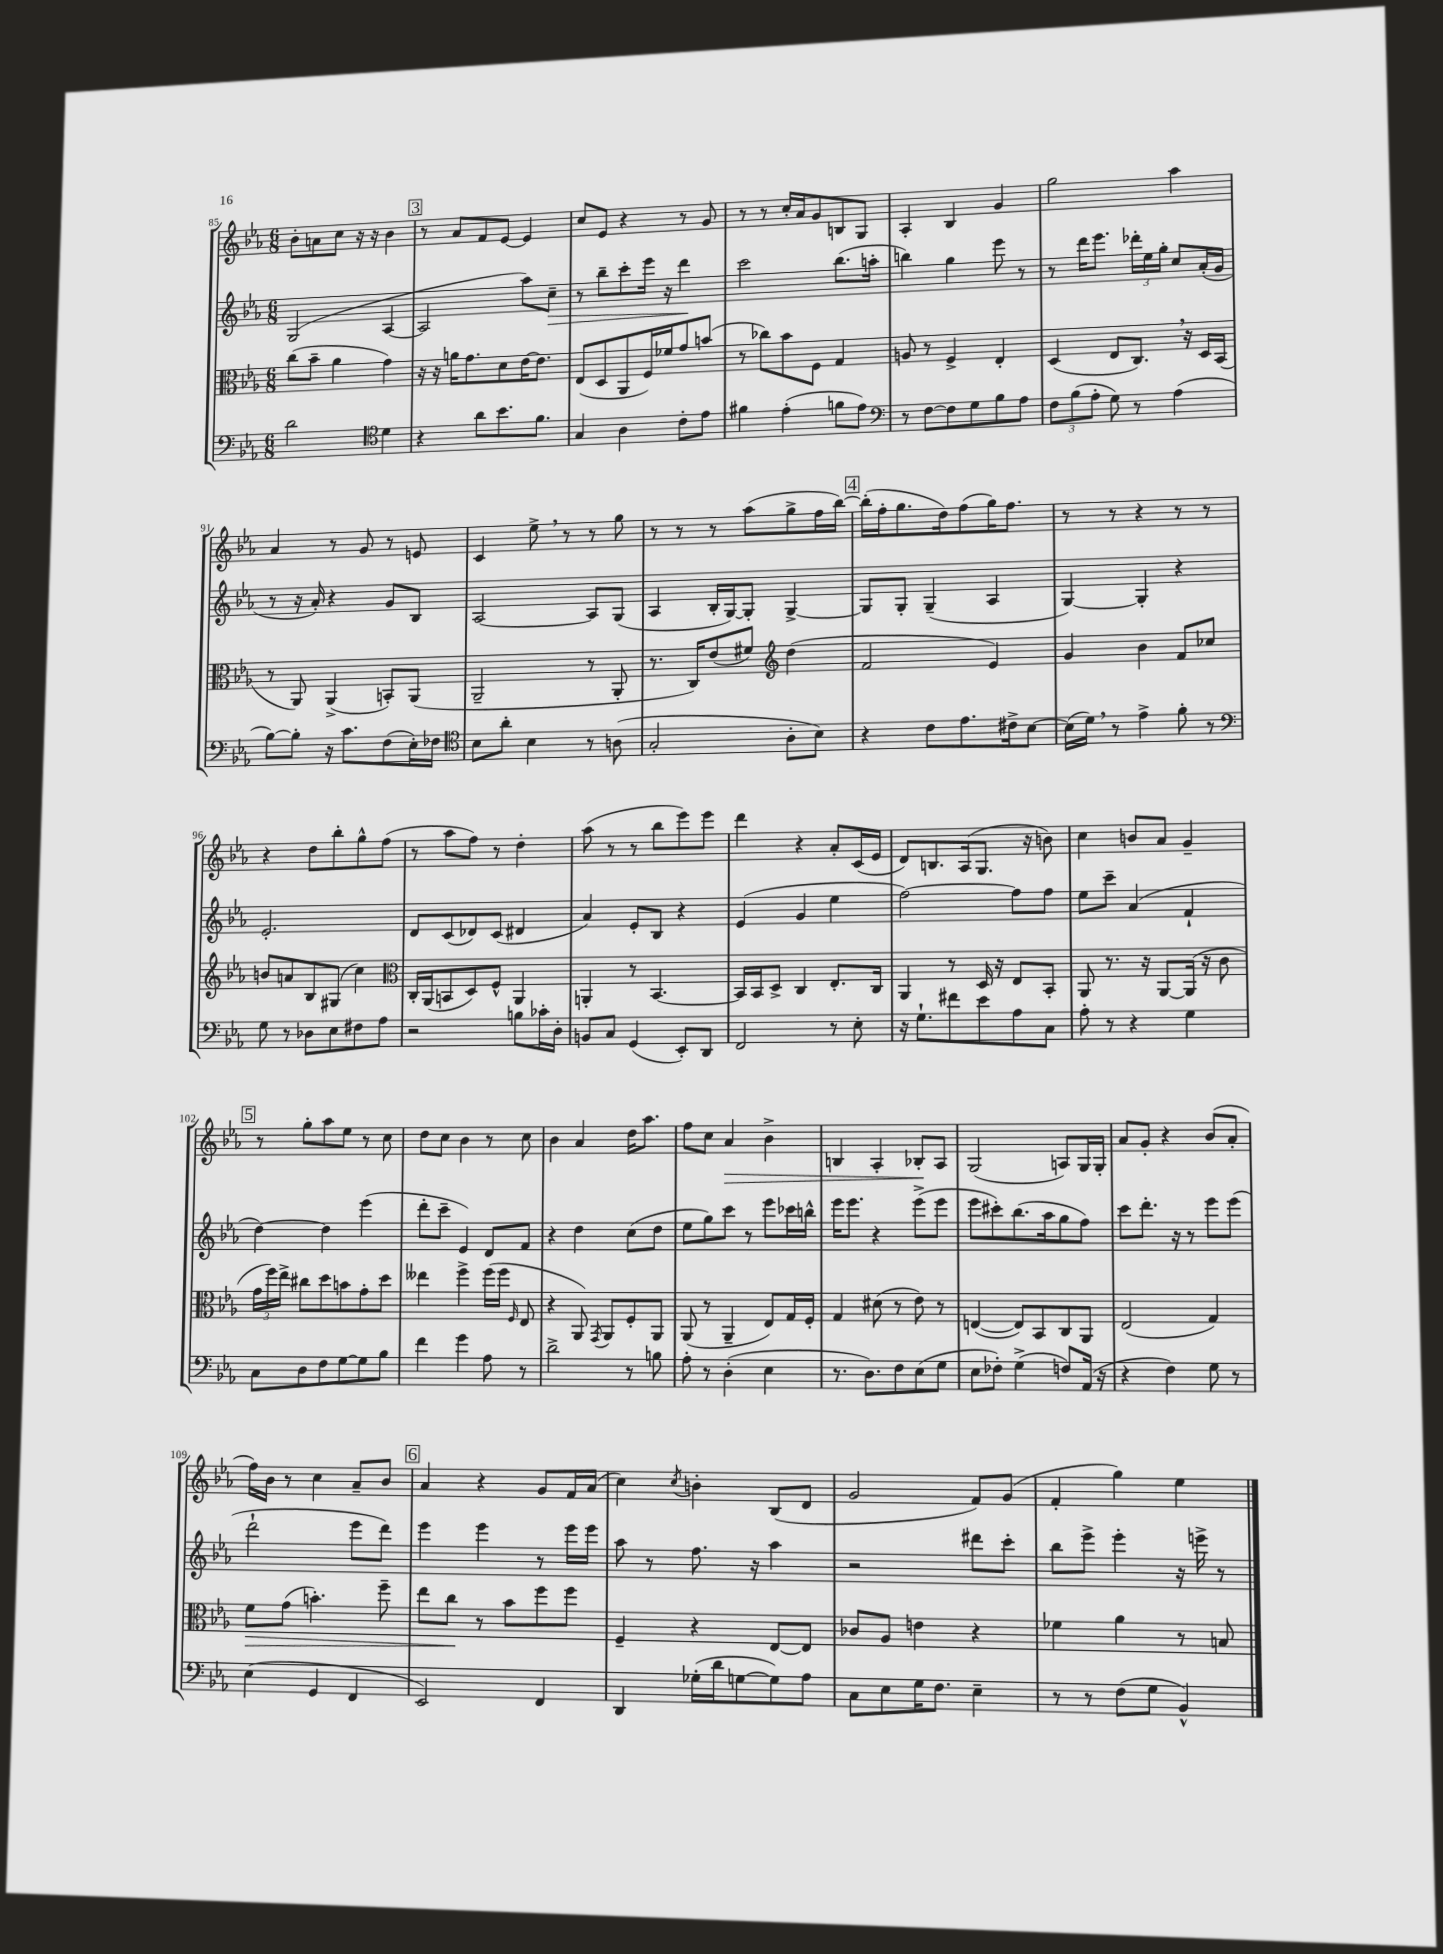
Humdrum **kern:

**kern	**kern	**dynam	**kern	**dynam	**kern	**dynam
*part4	*part3	*part3	*part2	*part2	*part1	*part1
*staff4	*staff3	*staff3	*staff2	*staff2	*staff1	*staff1
*clefF4	*clefC3	*	*clefG2	*	*clefG2	*
*k[b-e-a-]	*k[b-e-a-]	*	*k[b-e-a-]	*	*k[b-e-a-]	*
*M6/8	*M6/8	*	*M6/8	*	*M6/8	*
=85	=85	=85	=85	=85	=85	=85
2d\	(8cc\L	.	(2G/	.	8b-'\L	.
.	8b-~\J	.	.	.	8an\	.
.	4a-\	.	.	.	8cc\J	.
.	.	.	.	.	16r	.
.	.	.	.	.	16r	.
*clefC4	*	*	*	*	*	*
4d\	4g\)	.	[4A-/	.	4b-\	.
!!LO:REH:place=s1:t=3
=86	=86	=86	=86	=86	=86	=86
4r	16r	.	2A-/]	.	8r	.
.	16r	.	.	.	.	.
.	16an\KL	.	.	.	8a-/L	.
.	8.g\	.	.	.	.	.
8a-\L	.	.	.	.	8f/	.
8.b-\	8d\	.	.	.	[8e-/J	.
.	[16e-\K	.	8aa-\L)	.	4e-/]	.
8.f\J	8.e-\J]	.	.	.	.	.
!	!	!	!	!LO:HP:b	!	!
.	.	.	8cc~\J	>	.	.
=87	=87	=87	=87	=87	=87	=87
4G/	(8E-/L	.	8r	.	8cc/L	.
.	8D/	.	8bb-~\L	.	8e-/J	.
4A-\	8AA-/	.	8ccc'\	.	4r	.
.	16F/L)	.	16eee-\Jk	.	.	.
.	16f-X/J	.	16r	.	.	.
8c'\L	8g/	.	4ddd\	.	8r	.
8e-\J	(8bn/J	.	.	.	8g/	.
.	.	.	.	]	.	.
=88	=88	=88	=88	=88	=88	=88
4f#X\	8r	.	2ccc\	.	8r	.
.	8cc-X\L)	.	.	.	8r	.
(4e-'\	8b-\	.	.	.	16cc'/LL	.
.	.	.	.	.	16a-/J	.
.	8F\J	.	.	.	8g/	.
8fn\L	4G/	.	(8.bb-\L	.	8Bn/	.
8e-\J)	.	.	.	.	8G/J	.
.	.	.	16aan'\Jk	.	.	.
=89	=89	=89	=89	=89	=89	=89
*clefF4	*	*	*	*	*	*
8r	8An/	.	4bbn\)	.	4A-'/	.
[8F\L	8r	.	.	.	.	.
8F\]	4F^/	.	4gg\	.	4B-/	.
8G\	.	.	.	.	.	.
8B-\	4E-'/	.	8eee-\	.	4g/	.
8A-\J	.	.	8r	.	.	.
=90	=90	=90	=90	=90	=90	=90
12F\L	(4D/	.	8r	.	2gg\	.
(12B-\	.	.	.	.	.	.
.	.	.	16ddd\KL	.	.	.
12A-'\J	.	.	.	.	.	.
.	.	.	8.eee-\J	.	.	.
8G\)	8E-/L	.	.	.	.	.
8r	8.C,/J)	.	24ddd-X'\LL	.	.	.
.	.	.	24ee-\	.	.	.
.	.	.	24gg'\JJ	.	.	.
(4A-\	.	.	8cc/L	.	4aa-\	.
.	16r	.	.	.	.	.
.	16D/LL	.	(16a-'/L	.	.	.
.	(16BB-/JJ	.	16g/JJ	.	.	.
!!LO:LB:g=z
=91	=91	=91	=91	=91	=91	=91
[8B-\L)	8r	.	8r	.	4a-/	.
8B-'\J]	8AA-/)	.	16r	.	.	.
.	.	.	16a-'/)	.	.	.
16r	(4AA-^/	.	4r	.	8r	.
8.c\L	.	.	.	.	.	.
.	.	.	.	.	8g/	.
(8F\	8BBn'/L)	.	8g/L	.	8r	.
16E-'\L)	(8AA-/J	.	8B-/J	.	8en/	.
16F-X\JJ	.	.	.	.	.	.
=92	=92	=92	=92	=92	=92	=92
*clefC4	*	*	*	*	*	*
8B-\L	2AA-~/	.	[2A-/	.	4c/	.
8a-'\J	.	.	.	.	.	.
4B-\	.	.	.	.	8ee-^,\	.
.	.	.	.	.	8r	.
8r	8r	.	8A-/L]	.	8r	.
(8An\	8AA-'/	.	(8G/J	.	8gg\	.
=93	=93	=93	=93	=93	=93	=93
2G'/	8.r	.	4A-/	.	8r	.
.	.	.	.	.	8r	.
.	16C/KL)	.	.	.	.	.
.	(8e-/	.	16B-'/LL	.	8r	.
.	.	.	[16G/J)	.	.	.
.	8f#X/J)	.	8G'/J]	.	(8aa-\L	.
*	*clefG2	*	*	*	*	*
8A-'\L	(4dd\	.	[4G^/	.	8gg^\	.
8B-\J)	.	.	.	.	16ff\L	.
.	.	.	.	.	[16bb-\JJ)	.
!!LO:REH:place=s1:t=4
=94	=94	=94	=94	=94	=94	=94
4r	2f/	.	8G/L]	.	(16bb-'\LL]	.
.	.	.	.	.	16ff'\J	.
.	.	.	8G'/J	.	8.gg\	.
8c\L	.	.	(4G~/	.	.	.
.	.	.	.	.	16dd\k)	.
8.e-\	.	.	.	.	(8ff\	.
.	4e-/)	.	4A-/	.	16gg\K)	.
16c#X^\k	.	.	.	.	8.ff\J	.
[8B-\J	.	.	.	.	.	.
=95	=95	=95	=95	=95	=95	=95
(16B-\LL]	4g/	.	[4G/)	.	8r	.
16d,\JJ)	.	.	.	.	.	.
8r	.	.	.	.	8r	.
4e-^\	4b-\	.	4G'/]	.	4r	.
8f'\	8f/L	.	4r	.	8r	.
8r	8cc-X/J	.	.	.	8r	.
!!LO:LB:g=z
=96	=96	=96	=96	=96	=96	=96
*clefF4	*	*	*	*	*	*
8G\	8bn/L	.	2.e-'/	.	4r	.
8r	8an/	.	.	.	.	.
8D-X\L	8B-/	.	.	.	8dd\L	.
8E-\	(8G#X/J	.	.	.	8bb-'\	.
8F#X\	4cc\)	.	.	.	8gg^^\	.
8A-\J	.	.	.	.	(8ff\J	.
=97	=97	=97	=97	=97	=97	=97
*	*clefC3	*	*	*	*	*
2r	16C'/LL	.	8d/L	.	8r	.
.	(16AA-/J	.	.	.	.	.
.	8BBn/	.	(8c/	.	8aa-\L	.
.	8D/)	.	8d-X/)	.	8ff\J)	.
.	8F^^/J	.	(8c/J	.	8r	.
8Bn\L	4AA-/	.	4d#X/	.	4dd'\	.
16c-X'\L	.	.	.	.	.	.
16D'\JJ	.	.	.	.	.	.
=98	=98	=98	=98	=98	=98	=98
8BBn/L	4AAn'/	.	4a-/)	.	(8aa-\	.
8C/J	.	.	.	.	8r	.
(4GG/	8r	.	8e-'/L	.	8r	.
.	[4.BB-/	.	8B-/J	.	8bb-\L	.
8EE-'/L)	.	.	4r	.	8eee-\)	.
8DD/J	.	.	.	.	8eee-\J	.
=99	=99	=99	=99	=99	=99	=99
2FF/	16BB-/LL]	.	(4e-/	.	4ddd\	.
.	16BB-/J	.	.	.	.	.
.	8D^/J	.	.	.	.	.
.	4C/	.	4g/	.	4r	.
8r	8.E-'/L	.	4ee-\	.	8a-'/L	.
8E-'\	.	.	.	.	(16c/L	.
.	16C/Jk	.	.	.	16e-/JJ	.
=100	=100	=100	=100	=100	=100	=100
16r	4AA-/	.	[2ff\)	.	8d/L)	.
8.G`\L	.	.	.	.	.	.
.	.	.	.	.	8.Bn/	.
8f#X\	8r	.	.	.	.	.
.	.	.	.	.	(16A-/k	.
8e-\	16D/	.	.	.	8.G/J	.
.	16r	.	.	.	.	.
8A-\	8E-/L	.	8ff\L]	.	.	.
.	.	.	.	.	16r	.
8C\J	8BB-'/J	.	8ff\J	.	8bn\)	.
=101	=101	=101	=101	=101	=101	=101
8A-'\	8AA-/	.	8ee-\L	.	4cc\	.
8r	8.r	.	8ccc~\J	.	.	.
4r	.	.	(4a-/	.	8bn/L	.
.	16r	.	.	.	.	.
.	[8AA-/L	.	.	.	8a-/J	.
4G\	(16AA-/Jk]	.	4f`/	.	4g~/	.
.	16r	.	.	.	.	.
.	8c\	.	.	.	.	.
!!LO:LB:g=z
!!LO:REH:place=s1:t=5
=102	=102	=102	=102	=102	=102	=102
8C\L	24g\LL	.	[4dd\)	.	8r	.
.	24ff\)	.	.	.	.	.
.	24ee-^\JJ	.	.	.	.	.
8D\	8cc#X\L	.	.	.	8gg'\L	.
8F\	8dd\	.	4dd\]	.	8aa-\	.
[8G\	8bn\	.	.	.	8ee-\J	.
8G\]	8g'\	.	(4eee-\	.	8r	.
8B-\J	8dd\J	.	.	.	8cc\	.
=103	=103	=103	=103	=103	=103	=103
4f\	4ee--X\	.	8ddd'\L	.	8dd\L	.
.	.	.	8ccc~\J	.	8cc\J	.
4g\	4ff^\	.	4e-/)	.	4b-\	.
8A-\	(16ff\LL	.	8d/L	.	8r	.
.	16ff\JJ	.	.	.	.	.
.	16qqF/	.	.	.	.	.
8r	8E-/	.	8f/J	.	8cc\	.
=104	=104	=104	=104	=104	=104	=104
2d^\	4r	.	4r	.	4b-\	.
.	8AA-/)	.	4dd\	.	4a-/	.
.	8qGG/	.	.	.	.	.
.	8AA-/L	.	.	.	.	.
8r	8F'/	.	(8cc\L	.	16dd\KL	.
.	.	.	.	.	8.aa-\J	.
8Bn\	8AA-/J	.	8dd\J	.	.	.
=105	=105	=105	=105	=105	=105	=105
8A-'\	(8AA-/	.	8ee-\L	.	8ff\L	.
8r	8r	.	8gg\)	.	8cc\J	.
!	!	!	!	!	!	!LO:HP:b
(4D'\	4AA-~/	.	8ccc\J	.	4a-/	>
.	.	.	8r	.	.	.
4E-\	8E-/L)	.	8eee-\L	.	4b-^\	.
.	16G/L	.	16ccc-X\L	.	.	.
.	16F'/JJ	.	16bbn^^\JJ	.	.	.
=106	=106	=106	=106	=106	=106	=106
8.r	4G/	.	16eee-\KL	.	4Bn/	.
.	.	.	8.eee-\J	.	.	.
8.D\L)	.	.	.	.	.	.
.	(8d#X\	.	4r	.	4A-'/	.
8F\	8r	.	.	.	.	.
(8E-\	8e-\)	.	(8eee-^\L	.	8B-X'/L	.
8G\J	8r	.	8eee-\J	.	8A-/J	]
=107	=107	=107	=107	=107	=107	=107
8E-\L	([4En/	.	8eee-\L	.	(2G/	.
8F-X'\J)	.	.	8ccc#X'\)	.	.	.
(4G^\	8E/L])	.	(8.bb-\	.	.	.
.	8BB-/	.	.	.	.	.
.	.	.	16aa-\k	.	.	.
8Fn/L)	8C/	.	8gg\	.	8An/L)	.
(16AA-/Jk	8AA-/J	.	8ff\J)	.	16G/L	.
16r	.	.	.	.	16G'/JJ	.
=108	=108	=108	=108	=108	=108	=108
4r	(2E-/	.	8ccc\L	.	8a-/L	.
.	.	.	8.ddd'\J	.	8g'/J	.
4F\)	.	.	.	.	4r	.
.	.	.	16r	.	.	.
.	.	.	8r	.	.	.
8G\	4G/)	.	8eee-\L	.	(8b-/L	.
8r	.	.	(8eee-\J	.	8a-'/J	.
!!LO:LB:g=z
=109	=109	=109	=109	=109	=109	=109
!	!	!LO:HP:b	!	!	!	!
(4E-\	8f\L	>	2ddd`\	.	16ff\LL)	.
.	.	.	.	.	16b-\JJ	.
.	(8g\J	.	.	.	8r	.
4GG/	4.bn'\)	.	.	.	4cc\	.
4FF/	.	.	8eee-\L	.	8a-~/L	.
.	8ff~\	.	8ddd\J)	.	8b-/J	.
!!LO:REH:place=s1:t=6
=110	=110	=110	=110	=110	=110	=110
2EE-/)	8ee-\L	.	4eee-\	.	4a-/	.
.	8cc\J	.	.	.	.	.
.	8r	]	4eee-\	.	4r	.
.	8b-\L	.	.	.	.	.
4FF/	8ff\	.	8r	.	8g/L	.
.	8ff\J	.	16eee-\LL	.	16f/L	.
.	.	.	16eee-\JJ	.	(16a-/JJ	.
=111	=111	=111	=111	=111	=111	=111
4DD/	4F~/	.	8aa-\	.	4cc\)	.
.	.	.	8r	.	.	.
.	.	.	.	.	8qcc/	.
(16G-X'\LL	4r	.	8.ff\	.	4bn'\	.
16d\J	.	.	.	.	.	.
[8Gn\	.	.	.	.	.	.
.	.	.	16r	.	.	.
8G\])	[8E-/L	.	4aa-\	.	(8B-/L	.
8A-\J	8E-/J]	.	.	.	8d/J	.
=112	=112	=112	=112	=112	=112	=112
8C\L	8c-X/L	.	2r	.	2g/	.
8E-\	8A-/J	.	.	.	.	.
16G\K	4en\	.	.	.	.	.
8.F\J	.	.	.	.	.	.
4E-~\	4r	.	8ddd#X\L	.	8f/L)	.
.	.	.	8ccc'\J	.	(8g/J	.
=113	=113	=113	=113	=113	=113	=113
8r	4f-X\	.	8bb-\L	.	4f'/	.
8r	.	.	8eee-^\J	.	.	.
(8F\L	4a-\	.	4eee-'\	.	4gg\)	.
8G\J	.	.	.	.	.	.
4BB-^^/)	8r	.	16r	.	4ee-\	.
.	.	.	16eeen^\	.	.	.
.	8Bn/	.	8r	.	.	.
==	==	==	==	==	==	==
*-	*-	*-	*-	*-	*-	*-
